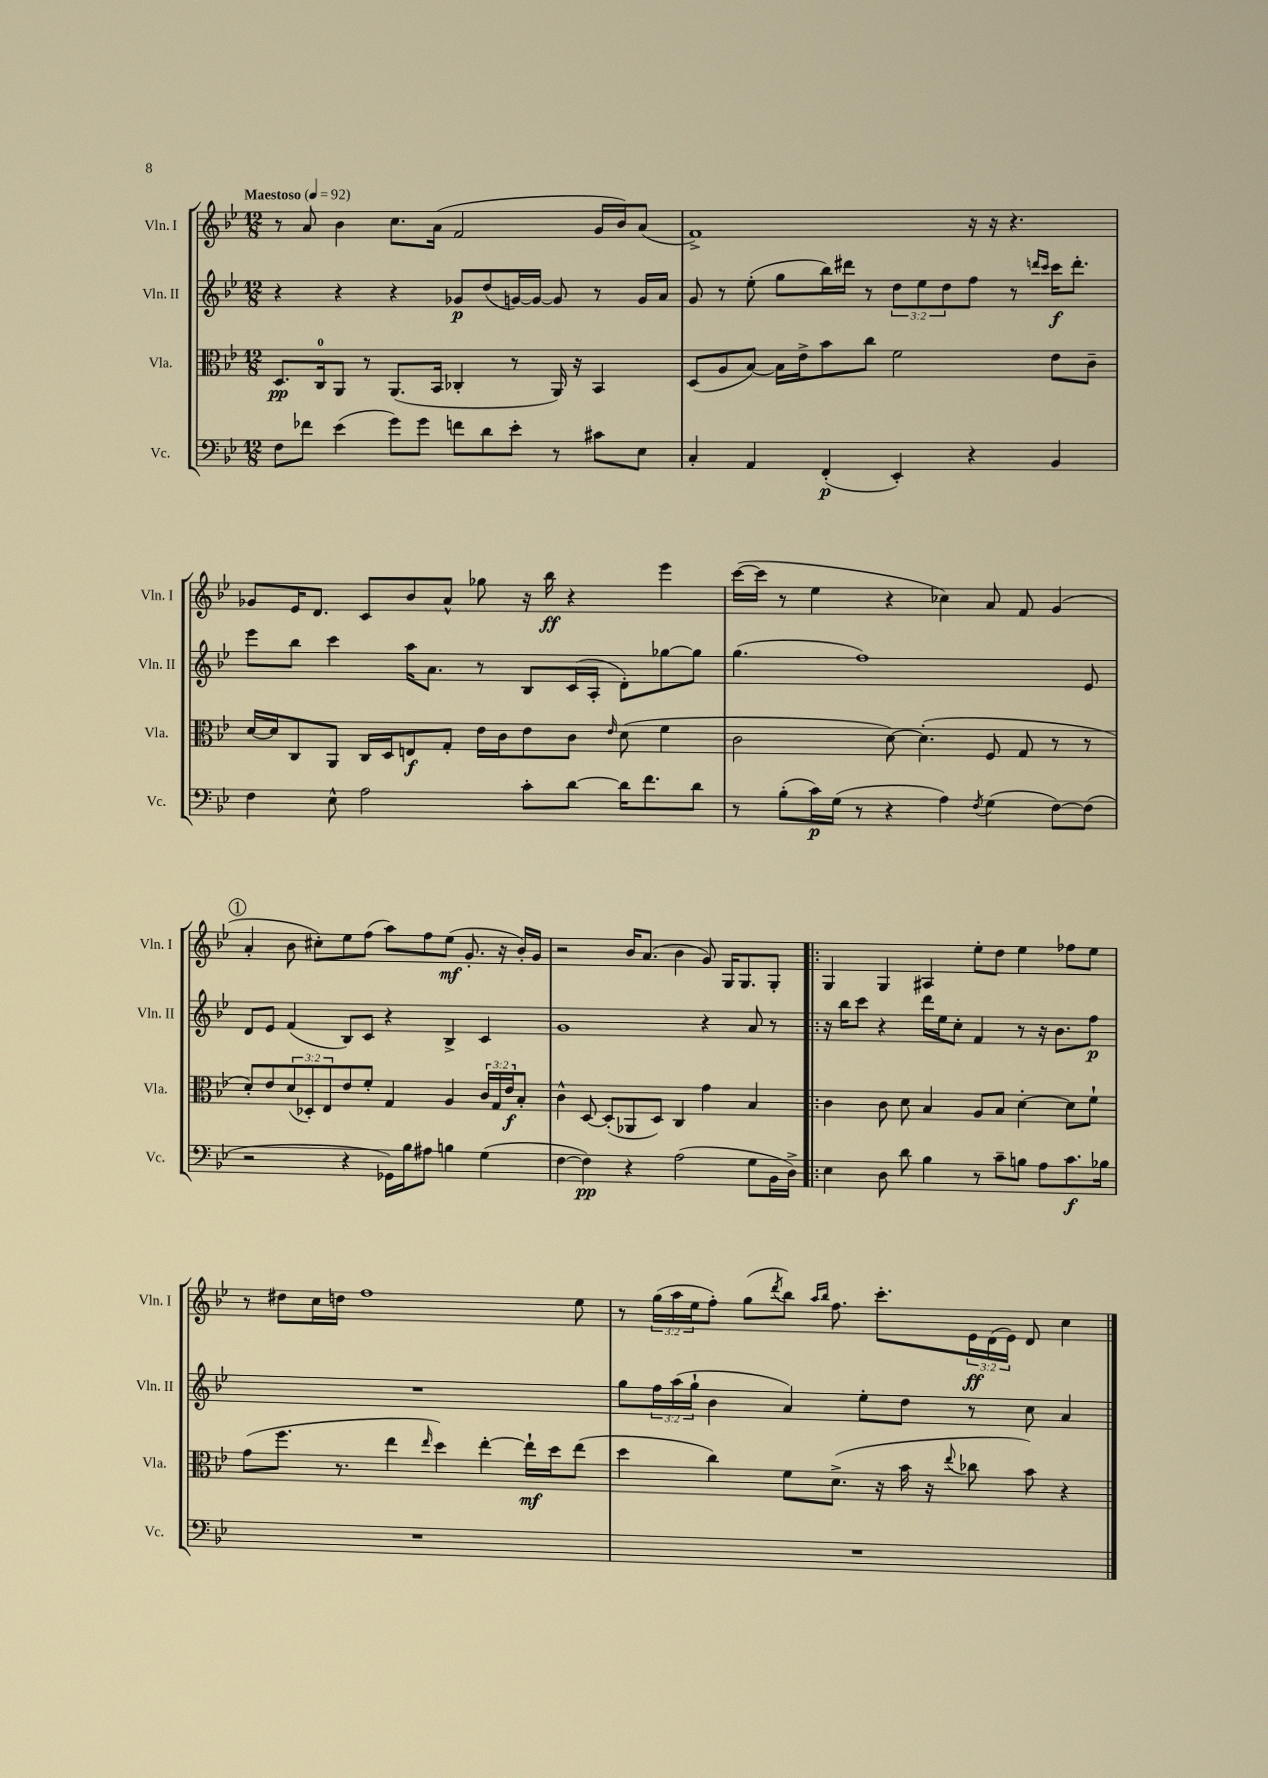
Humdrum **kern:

**kern	**dynam	**kern	**dynam	**kern	**dynam	**kern	**dynam
*part4	*part4	*part3	*part3	*part2	*part2	*part1	*part1
*staff4	*staff4	*staff3	*staff3	*staff2	*staff2	*staff1	*staff1
*I"Vc.	*	*I"Vla.	*	*I"Vln. II	*	*I"Vln. I	*
*I'Vc.	*	*I'Vla.	*	*I'Vln. II	*	*I'Vln. I	*
*clefF4	*	*clefC3	*	*clefG2	*	*clefG2	*
*k[b-e-]	*	*k[b-e-]	*	*k[b-e-]	*	*k[b-e-]	*
*M12/8	*	*M12/8	*	*M12/8	*	*M12/8	*
*MM92	*	*MM92	*	*MM92	*	*MM92	*
=1	=1	=1	=1	=1	=1	=1	=1
!	!	!	!	!	!	!LO:TX:a:B:t=Maestoso	!
8F\L	.	8.D/L	pp	4r	.	8r	.
8f-X\J	.	.	.	.	.	8a/	.
.	.	16C/k	.	.	.	.	.
(4e-\	.	8AA/J	.	4r	.	4b-\	.
.	.	8r	.	.	.	.	.
8g\L)	.	(8.AA/L	.	4r	.	8.cc\L	.
8g\J	.	.	.	.	.	.	.
.	.	16BB-/Jk	.	.	.	(16a\Jk	.
8fn\L	.	4C-X'/	.	8g-X/L	p	2f/	.
8d\	.	.	.	(8dd/	.	.	.
8e-'\J	.	8r	.	[16gn/L)	.	.	.
.	.	.	.	16g/JJ_	.	.	.
8r	.	16AA/)	.	8g/]	.	.	.
.	.	16r	.	.	.	.	.
8c#X\L	.	4BB-/	.	8r	.	16g/LL	.
.	.	.	.	.	.	16b-/J)	.
8E-\J	.	.	.	16g/LL	.	(8a/J	.
.	.	.	.	16a/JJ	.	.	.
=2	=2	=2	=2	=2	=2	=2	=2
4C'/	.	(8D/L	.	8g/	.	1f^)	.
.	.	8A/	.	8r	.	.	.
4AA/	.	[8B-/J)	.	(8ee-'\	.	.	.
.	.	16B-\LL]	.	8gg\L	.	.	.
.	.	16e-^\J	.	.	.	.	.
(4FF'/	p	8b-\	.	16bb-\L)	.	.	.
.	.	.	.	16ddd#X\JJ	.	.	.
.	.	8cc\J	.	8r	.	.	.
4EE-'/)	.	2f\	.	12dd\L	.	.	.
.	.	.	.	12ee-\	.	.	.
.	.	.	.	12dd\	.	.	.
4r	.	.	.	8ff\J	.	16r	.
.	.	.	.	.	.	16r	.
.	.	.	.	8r	.	4.r	.
.	.	.	.	16qqdddn/LL	.	.	.
.	.	.	.	16qqccc/JJ	.	.	.
4BB-/	.	8e-\L	.	16ccc\KL	f	.	.
.	.	.	.	8.ddd'\J	.	.	.
.	.	8c~\J	.	.	.	.	.
!!LO:LB:g=z
=3	=3	=3	=3	=3	=3	=3	=3
4F\	.	[16d/LL	.	8eee-\L	.	8g-X/L	.
.	.	16d/J]	.	.	.	.	.
.	.	8C/	.	8bb-\J	.	16e-/K	.
.	.	.	.	.	.	8.d/J	.
8E-^^\	.	8AA/J	.	4ccc\	.	.	.
2A\	.	16C/LL	.	.	.	8c/L	.
.	.	16D/J	.	.	.	.	.
.	.	8En/	f	16aa\KL	.	8b-/	.
.	.	.	.	8.a\J	.	.	.
.	.	8G'/J	.	.	.	8a^^/J	.
.	.	16e-\LL	.	8r	.	8gg-X\	.
.	.	16c\J	.	.	.	.	.
8c'\L	.	8e-\	.	8B-/L	.	16r	.
.	.	.	.	.	.	16bb-\	ff
[8d\J	.	8c\J	.	(16c/L	.	4r	.
.	.	.	.	16A'/JJ	.	.	.
.	.	16qqe-/	.	.	.	.	.
16d\KL]	.	(8d\	.	8d'\L)	.	.	.
8.f\	.	.	.	.	.	.	.
.	.	4f\	.	[8gg-X\	.	4eee-\	.
8d\J	.	.	.	8gg-\J]	.	.	.
=4	=4	=4	=4	=4	=4	=4	=4
8r	.	2c\	.	(4.gg\	.	([16ccc\LL	.
.	.	.	.	.	.	16ccc\JJ]	.
(8B-'\L	.	.	.	.	.	8r	.
16c\L)	p	.	.	.	.	4ee-\	.
(16G\JJ	.	.	.	.	.	.	.
8r	.	.	.	1ff)	.	.	.
4r	.	[8d\)	.	.	.	4r	.
.	.	(4.d'\]	.	.	.	.	.
4A\)	.	.	.	.	.	4cc-X\)	.
8qF/	.	.	.	.	.	.	.
(4G\	.	8F/	.	.	.	8a/	.
.	.	8G/	.	.	.	8f/	.
[8F\L)	.	8r	.	.	.	(4g/	.
(8F\J]	.	8r	.	8e-/	.	.	.
!!LO:LB:g=z
!!LO:REH:place=s1:t=1
=5	=5	=5	=5	=5	=5	=5	=5
2r	.	8d'/L)	.	8d/L	.	4a'/	.
.	.	8e-/	.	8e-/J	.	.	.
.	.	(12d/	.	(4f/	.	8b-\	.
.	.	12D-X'/)	.	.	.	.	.
.	.	.	.	.	.	8cc#X'\L)	.
.	.	12E-/	.	.	.	.	.
4r	.	8e-/	.	8B-/L)	.	8ee-\	.
.	.	8f'/J	.	8c/J	.	(8ff\J	.
16GG-X\LL)	.	4G/	.	4r	.	8aa\L)	.
16B-\J	.	.	.	.	.	.	.
8A#X\J	.	.	.	.	.	8ff\	.
4Bn\	.	4A/	.	4B-^/	.	(8ee-\J	mf
.	.	.	.	.	.	8.g'/	.
(4G\	.	24c/LL	.	4c/	.	.	.
.	.	24G/	.	.	.	.	.
.	.	.	.	.	.	16r	.
.	.	24e-/J	f	.	.	.	.
.	.	8B-'/J	.	.	.	16b-'/LL)	.
.	.	.	.	.	.	16g/JJ	.
=6	=6	=6	=6	=6	=6	=6	=6
[4F\	.	4c^^\	.	1g	.	2r	.
4F\])	pp	[8D/	.	.	.	.	.
.	.	(8D'/L]	.	.	.	.	.
4r	.	8AA-X/	.	.	.	16b-/KL	.
.	.	.	.	.	.	(8.a/J	.
.	.	8D/J)	.	.	.	.	.
(2A\	.	4C/	.	.	.	4b-\	.
.	.	4g\	.	4r	.	8g/)	.
.	.	.	.	.	.	16G/KL	.
.	.	.	.	.	.	8.G/	.
8G\L	.	4B-/	.	8a/	.	.	.
16BB-\L	.	.	.	8r	.	8G'/J	.
16D^\JJ)	.	.	.	.	.	.	.
=7!|:	=7!|:	=7!|:	=7!|:	=7!|:	=7!|:	=7!|:	=7!|:
4E-\	.	4c\	.	16r	.	4G/	.
.	.	.	.	16bb-\KL	.	.	.
.	.	.	.	8ccc\J	.	.	.
8D\	.	8c\	.	4r	.	4G/	.
8d\	.	8d\	.	.	.	.	.
4B-\	.	4B-/	.	16ddd\LL	.	4A#X/	.
.	.	.	.	16ee-\J	.	.	.
.	.	.	.	8cc'\J	.	.	.
8r	.	8A/L	.	4f/	.	8ee-'\L	.
8c~\L	.	8B-/J	.	.	.	8dd\J	.
8Bn\J	.	[4d'\	.	8r	.	4ee-\	.
8A\L	.	.	.	16r	.	.	.
.	.	.	.	8.b-\L	.	.	.
8.c\	f	8d\L]	.	.	.	8ff-X\L	.
.	.	8f`\J	.	8ff\J	p	8ee-\J	.
16B-X\Jk	.	.	.	.	.	.	.
!!LO:LB:g=z
=8	=8	=8	=8	=8	=8	=8	=8
1.r	.	(8g\L	.	1.r	.	8r	.
.	.	8.ff\J	.	.	.	8dd#X\L	.
.	.	.	.	.	.	16cc\L	.
.	.	8.r	.	.	.	16ddn\JJ	.
.	.	.	.	.	.	1ff	.
.	.	4ee-\	.	.	.	.	.
.	.	16qqee-/	.	.	.	.	.
.	.	4dd\)	.	.	.	.	.
.	.	[4ee-'\	.	.	.	.	.
.	.	16ee-`\LL]	mf	.	.	.	.
.	.	16dd\J	.	.	.	.	.
.	.	(8ee-\J	.	.	.	8ee-\	.
=9	=9	=9	=9	=9	=9	=9	=9
1.r	.	4dd\	.	8gg\L	.	8r	.
.	.	.	.	24ff\L	.	(24gg\LL	.
.	.	.	.	(24aa\	.	24aa\	.
.	.	.	.	24gg`\JJ	.	24ee-\J	.
.	.	4cc\)	.	4b-\	.	8ff'\J)	.
.	.	.	.	.	.	(8gg\L	.
.	.	.	.	.	.	8qddd/	.
.	.	8f\L	.	4a/)	.	8bb-\J)	.
.	.	.	.	.	.	16qqaa/LL	.
.	.	.	.	.	.	16qqbb-/JJ	.
.	.	(8.d^\J	.	.	.	8.ff\	.
.	.	.	.	8ee-'\L	.	.	.
.	.	16r	.	.	.	8.ccc'\L	.
.	.	16b-\	.	8dd\J	.	.	.
.	.	16r	.	.	.	.	.
.	.	8qqee-/	.	.	.	.	.
.	.	8cc-X\	.	8r	.	24e-\L	ff
.	.	.	.	.	.	(24d\	.
.	.	.	.	.	.	24e-\JJ)	.
.	.	8b-\)	.	8cc\	.	8d/	.
.	.	4r	.	4a/	.	4cc\	.
==	==	==	==	==	==	==	==
*-	*-	*-	*-	*-	*-	*-	*-
